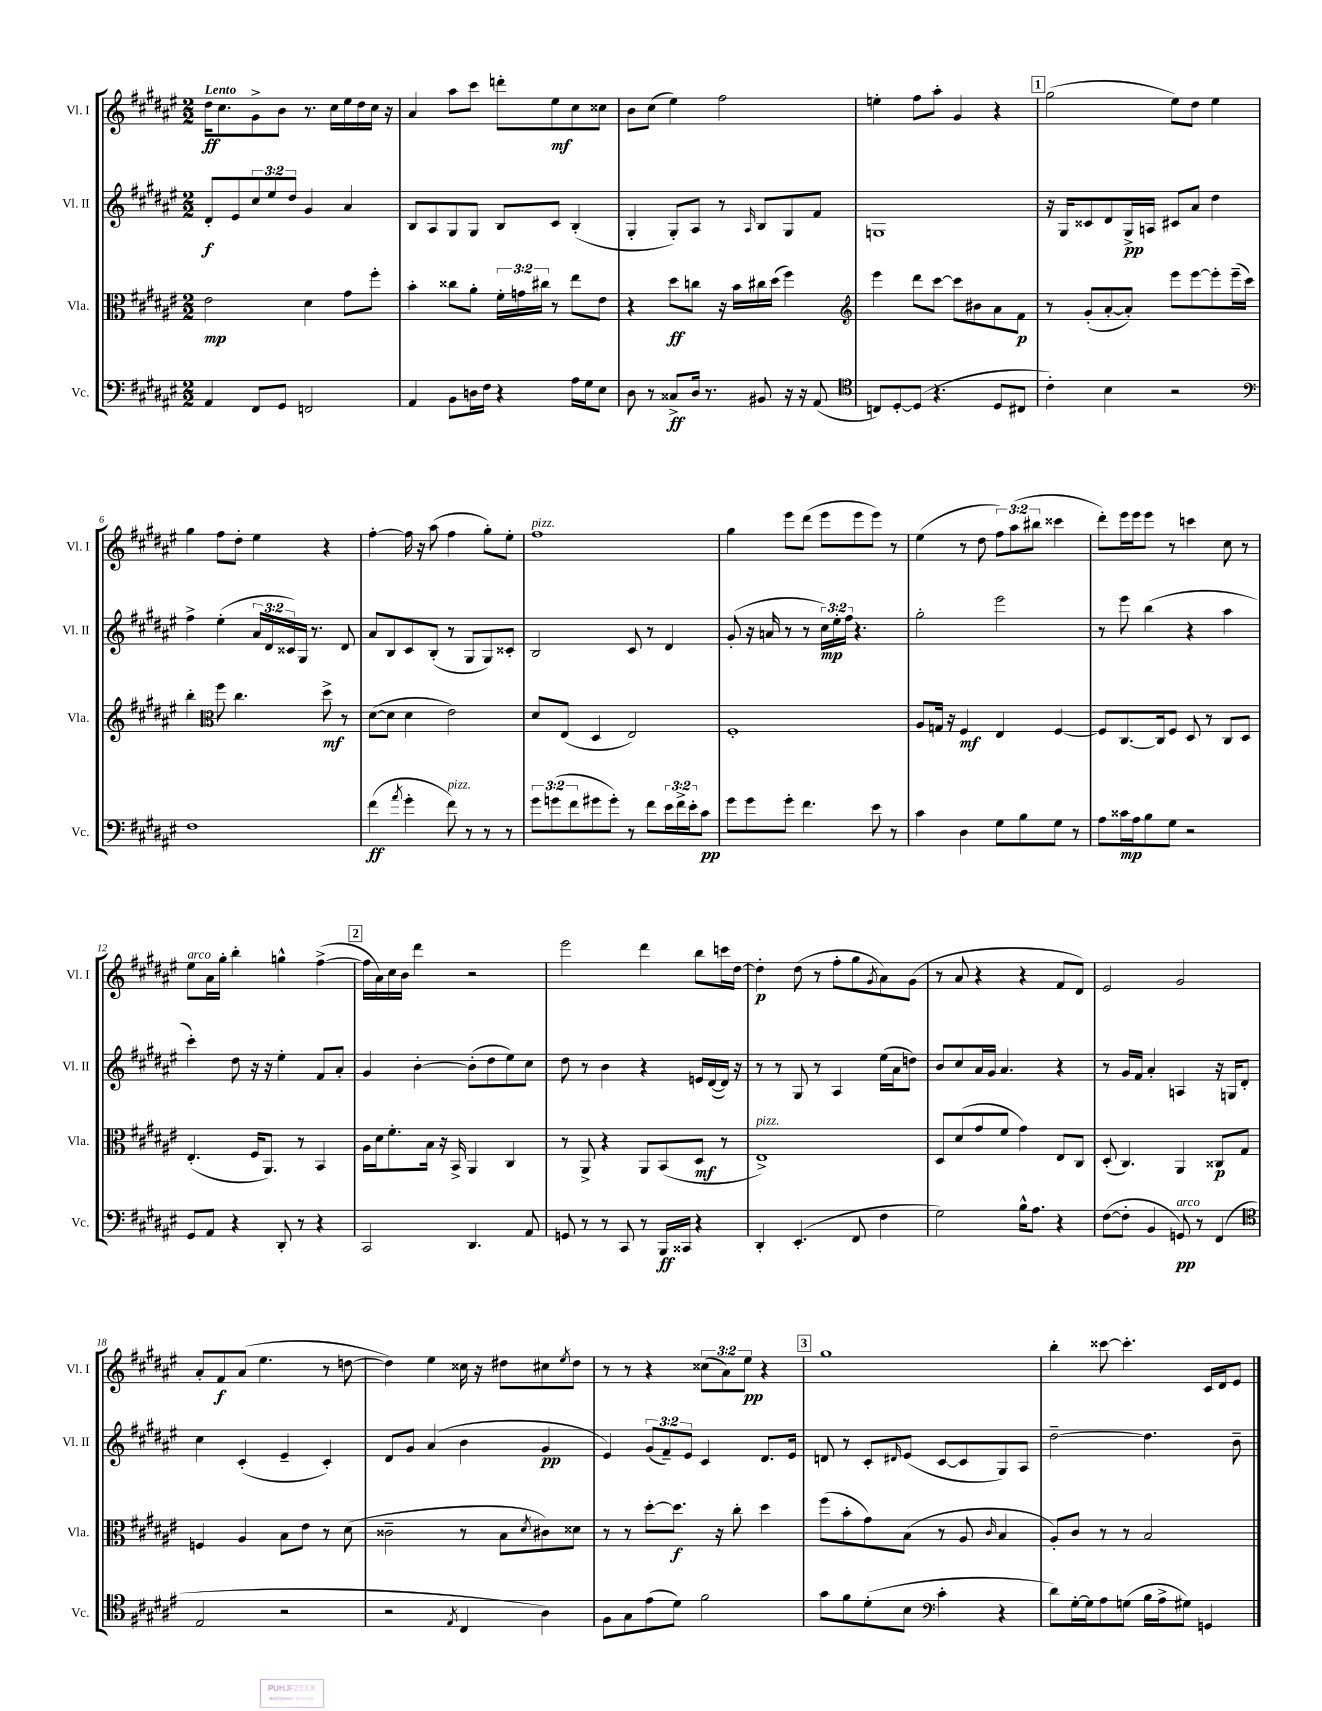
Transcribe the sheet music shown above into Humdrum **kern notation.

**kern	**dynam	**kern	**dynam	**kern	**dynam	**kern	**dynam
*part4	*part4	*part3	*part3	*part2	*part2	*part1	*part1
*staff4	*staff4	*staff3	*staff3	*staff2	*staff2	*staff1	*staff1
*I"Vc.	*	*I"Vla.	*	*I"Vl. II	*	*I"Vl. I	*
*I'Vc.	*	*I'Vla.	*	*I'Vl. II	*	*I'Vl. I	*
*clefF4	*	*clefC3	*	*clefG2	*	*clefG2	*
*k[f#c#g#d#a#e#]	*	*k[f#c#g#d#a#e#]	*	*k[f#c#g#d#a#e#]	*	*k[f#c#g#d#a#e#]	*
*M2/2	*	*M2/2	*	*M2/2	*	*M2/2	*
=1	=1	=1	=1	=1	=1	=1	=1
!	!	!	!	!	!	!LO:TX:a:B:t=Lento	!
4AA#/	.	2e#\	mp	8d#'/L	f	16dd#\KL	ff
.	.	.	.	.	.	8.cc#\	.
.	.	.	.	8e#/	.	.	.
8FF#/L	.	.	.	12cc#/	.	8g#^\	.
.	.	.	.	12ee#/	.	.	.
8GG#/J	.	.	.	.	.	8b\J	.
.	.	.	.	12dd#/J	.	.	.
2FFn/	.	4d#\	.	4g#/	.	8.r	.
.	.	.	.	.	.	16cc#\LL	.
.	.	8g#\L	.	4a#/	.	16ee#\	.
.	.	.	.	.	.	16dd#\	.
.	.	8ff#'\J	.	.	.	16cc#\JJ	.
.	.	.	.	.	.	16r	.
=2	=2	=2	=2	=2	=2	=2	=2
4AA#/	.	4b'\	.	8B/L	.	4a#/	.
.	.	.	.	8A#/	.	.	.
8BB\L	.	8cc##X\L	.	8G#/	.	8aa#\L	.
16Dn\L	.	8a#'\J	.	8G#/J	.	8ccc#\J	.
16F#\JJ	.	.	.	.	.	.	.
4r	.	24f#'\LL	.	8B/L	.	8dddn'\L	.
.	.	24gn\	.	.	.	.	.
.	.	24cc#X\JJ	.	.	.	.	.
.	.	8r	.	8c#/J	.	8ee#\	mf
16A#\LL	.	8ee#\L	.	(4B'/	.	8cc#\	.
16G#\J	.	.	.	.	.	.	.
8E#\J	.	8e#\J	.	.	.	8cc##X\J	.
=3	=3	=3	=3	=3	=3	=3	=3
8D#\	.	4r	.	4G#'/	.	8b\L	.
8r	.	.	.	.	.	(8cc#\J	.
8C##X^/L	ff	8dd#\L	ff	8G#'/L)	.	4ee#\)	.
16D#/Jk	.	8ccn\J	.	8A#/J	.	.	.
8.r	.	.	.	.	.	.	.
.	.	16r	.	8r	.	2ff#\	.
.	.	16b\LL	.	.	.	.	.
.	.	.	.	16qqA#/	.	.	.
8BB#X/	.	16cc#X\	.	8B/L	.	.	.
.	.	(16dd#\JJ	.	.	.	.	.
16r	.	4ff#\)	.	8G#/	.	.	.
16r	.	.	.	.	.	.	.
(8AA#/	.	.	.	8f#/J	.	.	.
=4	=4	=4	=4	=4	=4	=4	=4
*clefC4	*	*clefG2	*	*	*	*	*
8Cn/L)	.	4eee#\	.	1Gn	.	4een'\	.
[8D#'/	.	.	.	.	.	.	.
(8D#/J]	.	8ddd#\L	.	.	.	8ff#\L	.
4.r	.	[8ccc#\J	.	.	.	8aa#'\J	.
.	.	8ccc#\L]	.	.	.	4g#/	.
.	.	8b#X\	.	.	.	.	.
8D#/L	.	8a#\	.	.	.	4r	.
8C#X/J	.	8f#\J	p	.	.	.	.
!!LO:REH:place=s1:t=1
=5	=5	=5	=5	=5	=5	=5	=5
4c#'\)	.	8r	.	16r	.	(2gg#\	.
.	.	.	.	16G#/KL	.	.	.
.	.	(8g#'/L	.	8c##X/	.	.	.
4B\	.	[8a#'/	.	8d#/	.	.	.
.	.	8a#'/J])	.	16G#^/L	pp	.	.
.	.	.	.	16An/JJ	.	.	.
2r	.	8eee#\L	.	8c#X/L	.	8ee#\L)	.
.	.	[8eee#\	.	8a#/J	.	8dd#\J	.
.	.	8eee#'\]	.	4dd#\	.	4ee#\	.
.	.	(16eee#~\L	.	.	.	.	.
.	.	16ccc#\JJ)	.	.	.	.	.
!!LO:LB:g=z
=6	=6	=6	=6	=6	=6	=6	=6
*clefF4	*	*	*	*	*	*	*
1F#	.	4bb'\	.	4ff#^\	.	4gg#\	.
*	*	*clefC3	*	*	*	*	*
.	.	8ff#\	.	(4ee#'\	.	8ff#\L	.
.	.	4.cc#\	.	.	.	8dd#'\J	.
.	.	.	.	24a#/LL	.	4ee#\	.
.	.	.	.	24d#/	.	.	.
.	.	.	.	24c##X/)	.	.	.
.	.	.	.	16G#/JJ	.	.	.
.	.	.	.	8.r	.	.	.
.	.	8dd#^\	mf	.	.	4r	.
.	.	8r	.	8d#/	.	.	.
=7	=7	=7	=7	=7	=7	=7	=7
(4f#\	ff	([8d#\L	.	8a#/L	.	[4ff#'\	.
.	.	8d#\J]	.	8B/	.	.	.
8qa#/	.	.	.	.	.	.	.
4g#'\	.	4d#\	.	8c#/	.	16ff#\]	.
.	.	.	.	.	.	16r	.
.	.	.	.	(8B'/J	.	(8aa#\	.
!LO:TX:a:i:t=pizz.	!	!	!	!	!	!	!
8f#\)	.	2e#\)	.	8r	.	4ff#\	.
8r	.	.	.	8G#/L	.	.	.
8r	.	.	.	8G#/)	.	8gg#'\L)	.
8r	.	.	.	8c##X'/J	.	8ee#'\J	.
=8	=8	=8	=8	=8	=8	=8	=8
!	!	!	!	!	!	!LO:TX:a:i:t=pizz.	!
12g#\L	.	8d#/L	.	2B/	.	1ff#	.
(12gn\	.	.	.	.	.	.	.
.	.	(8E#/J	.	.	.	.	.
12f#\	.	.	.	.	.	.	.
8g#X\	.	4D#/	.	.	.	.	.
8g#'\J)	.	.	.	.	.	.	.
8r	.	2E#/)	.	8c#/	.	.	.
8f#\L	.	.	.	8r	.	.	.
24e#\L	.	.	.	4d#/	.	.	.
24f#^\	.	.	.	.	.	.	.
24e#'\J	.	.	.	.	.	.	.
8c#\J	pp	.	.	.	.	.	.
=9	=9	=9	=9	=9	=9	=9	=9
8g#\L	.	1F#'	.	(8g#'/	.	4gg#\	.
8g#\	.	.	.	16r	.	.	.
.	.	.	.	16an/	.	.	.
8g#'\J	.	.	.	8r	.	8eee#\L	.
4.f#\	.	.	.	8r	.	(8ddd#\J	.
.	.	.	.	24cc#\LL)	mp	8eee#\L	.
.	.	.	.	24ee#'\	.	.	.
.	.	.	.	24ff#\JJ	.	.	.
.	.	.	.	4.r	.	8eee#\	.
8e#\	.	.	.	.	.	8eee#\J)	.
8r	.	.	.	.	.	8r	.
=10	=10	=10	=10	=10	=10	=10	=10
4c#\	.	8A#/L	.	2gg#'\	.	(4ee#\	.
.	.	16Gn/Jk	.	.	.	.	.
.	.	16r	.	.	.	.	.
4D#\	.	4F#/	mf	.	.	8r	.
.	.	.	.	.	.	8dd#\	.
8G#\L	.	4E#/	.	2eee#\	.	12ff#\L)	.
.	.	.	.	.	.	(12aa#\	.
8B\	.	.	.	.	.	.	.
.	.	.	.	.	.	12bb#X\J	.
8G#\J	.	[4F#/	.	.	.	4ccc##X\	.
8r	.	.	.	.	.	.	.
=11	=11	=11	=11	=11	=11	=11	=11
8A#\L	.	8F#/L]	.	8r	.	8ddd#'\L)	.
16c##X\L	mp	[8.C#/	.	8eee#\	.	16eee#\L	.
16A#\J	.	.	.	.	.	16eee#\J	.
8B\	.	.	.	(4bb\	.	8eee#\J	.
.	.	16C#/k]	.	.	.	.	.
8G#\J	.	8F#/J	.	.	.	8r	.
2r	.	8D#/	.	4r	.	4cccn\	.
.	.	8r	.	.	.	.	.
.	.	8C#/L	.	4aa#\	.	8cc#\	.
.	.	8D#/J	.	.	.	8r	.
!!LO:LB:g=z
=12	=12	=12	=12	=12	=12	=12	=12
!	!	!	!	!	!	!LO:TX:a:i:t=arco	!
8GG#/L	.	(4.E#'/	.	4ccc#'\)	.	8ee#\L	.
8AA#/J	.	.	.	.	.	16a#\L	.
.	.	.	.	.	.	16gg#'\JJ	.
4r	.	.	.	8dd#\	.	4bb'\	.
.	.	16F#/KL	.	16r	.	.	.
.	.	8.AA#/J)	.	16r	.	.	.
8DD#'/	.	.	.	4ee#'\	.	4ggn^^\	.
8r	.	8r	.	.	.	.	.
4r	.	4BB/	.	8f#/L	.	([4ff#^\	.
.	.	.	.	8a#'/J	.	.	.
!!LO:REH:place=s1:t=2
=13	=13	=13	=13	=13	=13	=13	=13
2CC#/	.	16A#\LL	.	4g#/	.	16ff#\LL]	.
.	.	16d#\J	.	.	.	16a#\)	.
.	.	8.f#'\	.	.	.	16cc#\	.
.	.	.	.	.	.	16b\JJ	.
.	.	.	.	[4b'\	.	4ddd#\	.
.	.	16B\Jk	.	.	.	.	.
.	.	16r	.	.	.	.	.
.	.	16BB^/	.	.	.	.	.
4.DD#/	.	4AA#/	.	(8b'\L]	.	2r	.
.	.	.	.	8dd#\	.	.	.
.	.	4C#/	.	8ee#\)	.	.	.
8AA#/	.	.	.	8cc#\J	.	.	.
=14	=14	=14	=14	=14	=14	=14	=14
8GGn/	.	8r	.	8dd#\	.	2eee#\	.
8r	.	8AA#^/	.	8r	.	.	.
8r	.	4r	.	4b\	.	.	.
8CC#/	.	.	.	.	.	.	.
8r	.	8AA#/L	.	4r	.	4ddd#\	.
16BBB/LL	ff	(8BB/	.	.	.	.	.
16CC##X/JJ	.	.	.	.	.	.	.
4r	.	8D#/J	mf	16en/LL	.	8bb\L	.
.	.	.	.	([16d#/	.	.	.
.	.	8r	.	16d#/JJ])	.	16cccn\L	.
.	.	.	.	16r	.	[16dd#\JJ	.
=15	=15	=15	=15	=15	=15	=15	=15
!	!	!LO:TX:a:i:t=pizz.	!	!	!	!	!
4DD#'/	.	1E#^)	.	8r	.	4dd#'\]	p
.	.	.	.	8r	.	.	.
(4.EE#'/	.	.	.	8G#/	.	(8dd#\	.
.	.	.	.	8r	.	8r	.
.	.	.	.	4A#/	.	8ff#'\L	.
8FF#/	.	.	.	.	.	8gg#\	.
.	.	.	.	.	.	8qg#/	.
4F#\	.	.	.	(16ee#\LL	.	8a#\)	.
.	.	.	.	16a#\J	.	.	.
.	.	.	.	8ddn\J)	.	(8g#\J	.
=16	=16	=16	=16	=16	=16	=16	=16
2G#\)	.	8D#/L	.	8b/L	.	8r	.
.	.	(8d#/	.	8cc#/	.	8a#/	.
.	.	8g#/	.	16a#/L	.	4r	.
.	.	.	.	16g#/JJ	.	.	.
.	.	8f#/J	.	4.a#/	.	.	.
16B^^\KL	.	4g#\)	.	.	.	4r	.
8.A#\J	.	.	.	.	.	.	.
4r	.	8E#/L	.	4r	.	8f#/L	.
.	.	8C#/J	.	.	.	8d#/J)	.
=17	=17	=17	=17	=17	=17	=17	=17
([8F#\L	.	(8D#'/	.	8r	.	2e#/	.
8F#'\J]	.	4.C#/)	.	16g#/LL	.	.	.
.	.	.	.	16f#/JJ	.	.	.
4BB/	.	.	.	4a#'/	.	.	.
!LO:TX:a:i:t=arco	!	!	!	!	!	!	!
8GGn/)	pp	4AA#/	.	4An/	.	2g#/	.
8r	.	.	.	.	.	.	.
(4FF#/	.	8C##X/L	p	16r	.	.	.
.	.	.	.	16Gn/KL	.	.	.
.	.	8G#/J	.	8d#'/J	.	.	.
!!LO:LB:g=z
=18	=18	=18	=18	=18	=18	=18	=18
*clefC4	*	*	*	*	*	*	*
2E#/	.	4Fn/	.	4cc#\	.	8a#'/L	.
.	.	.	.	.	.	8f#/	f
.	.	4A#/	.	(4c#'/	.	(8a#/J	.
.	.	.	.	.	.	4.ee#\	.
2r	.	8B\L	.	4e#~/	.	.	.
.	.	8e#\J	.	.	.	.	.
.	.	8r	.	4c#'/)	.	8r	.
.	.	(8d#\	.	.	.	[8ddn\	.
=19	=19	=19	=19	=19	=19	=19	=19
2r	.	2c##X~\	.	8d#/L	.	4dd\])	.
.	.	.	.	8g#/J	.	.	.
.	.	.	.	(4a#/	.	4ee#\	.
8qE#/	.	.	.	.	.	.	.
4C#/	.	8r	.	4b\	.	16cc##X\	.
.	.	.	.	.	.	16r	.
.	.	8B\L	.	.	.	8dd#X\L	.
.	.	8qd#/	.	.	.	.	.
4A#\)	.	8c#X\)	.	4g#/	pp	8cc#X\	.
.	.	.	.	.	.	8qee#/	.
.	.	8d##X\J	.	.	.	8dd#\J	.
=20	=20	=20	=20	=20	=20	=20	=20
8F#\L	.	8r	.	4e#/)	.	8r	.
8G#\	.	8r	.	.	.	8r	.
(8e#\	.	[8dd#'\L	.	(12g#/L	.	4r	.
.	.	.	.	12f#~/)	.	.	.
8d#\J)	.	8.dd#\J]	f	.	.	.	.
.	.	.	.	12e#/J	.	.	.
2f#\	.	.	.	4c#/	.	(12cc##X\L	.
.	.	16r	.	.	.	.	.
.	.	.	.	.	.	12a#\)	.
.	.	8cc#'\	.	.	.	.	.
.	.	.	.	.	.	12ee#\J	pp
.	.	4dd#\	.	8.d#/L	.	4r	.
.	.	.	.	16e#/Jk	.	.	.
!!LO:REH:place=s1:t=3
=21	=21	=21	=21	=21	=21	=21	=21
8g#\L	.	(8ff#\L	.	8dn/	.	1gg#	.
8f#\	.	8b'\	.	8r	.	.	.
(8d#'\	.	8g#\)	.	8c#'/L	.	.	.
.	.	.	.	16qqd#X/	.	.	.
8B\J	.	(8B\J	.	(8e#/J	.	.	.
*clefF4	*	*	*	*	*	*	*
4c#'\	.	8r	.	[8c#/L	.	.	.
.	.	8A#/	.	8c#/]	.	.	.
.	.	16qqc#/	.	.	.	.	.
4r	.	4B/	.	8G#/)	.	.	.
.	.	.	.	8A#/J	.	.	.
=22	=22	=22	=22	=22	=22	=22	=22
8d#\L)	.	8A#'/L)	.	[2dd#~\	.	4bb'\	.
[16G#'\L	.	8c#/J	.	.	.	.	.
16G#\J]	.	.	.	.	.	.	.
8A#\	.	8r	.	.	.	[8ccc##X\	.
(8Gn\J	.	8r	.	.	.	4.ccc##'\]	.
16B\LL	.	2B/	.	4.dd#\]	.	.	.
16A#^\J	.	.	.	.	.	.	.
8G#X\J)	.	.	.	.	.	.	.
4GGn/	.	.	.	.	.	16c#/LL	.
.	.	.	.	.	.	16d#/J	.
.	.	.	.	8b~\	.	8e#/J	.
==	==	==	==	==	==	==	==
*-	*-	*-	*-	*-	*-	*-	*-
